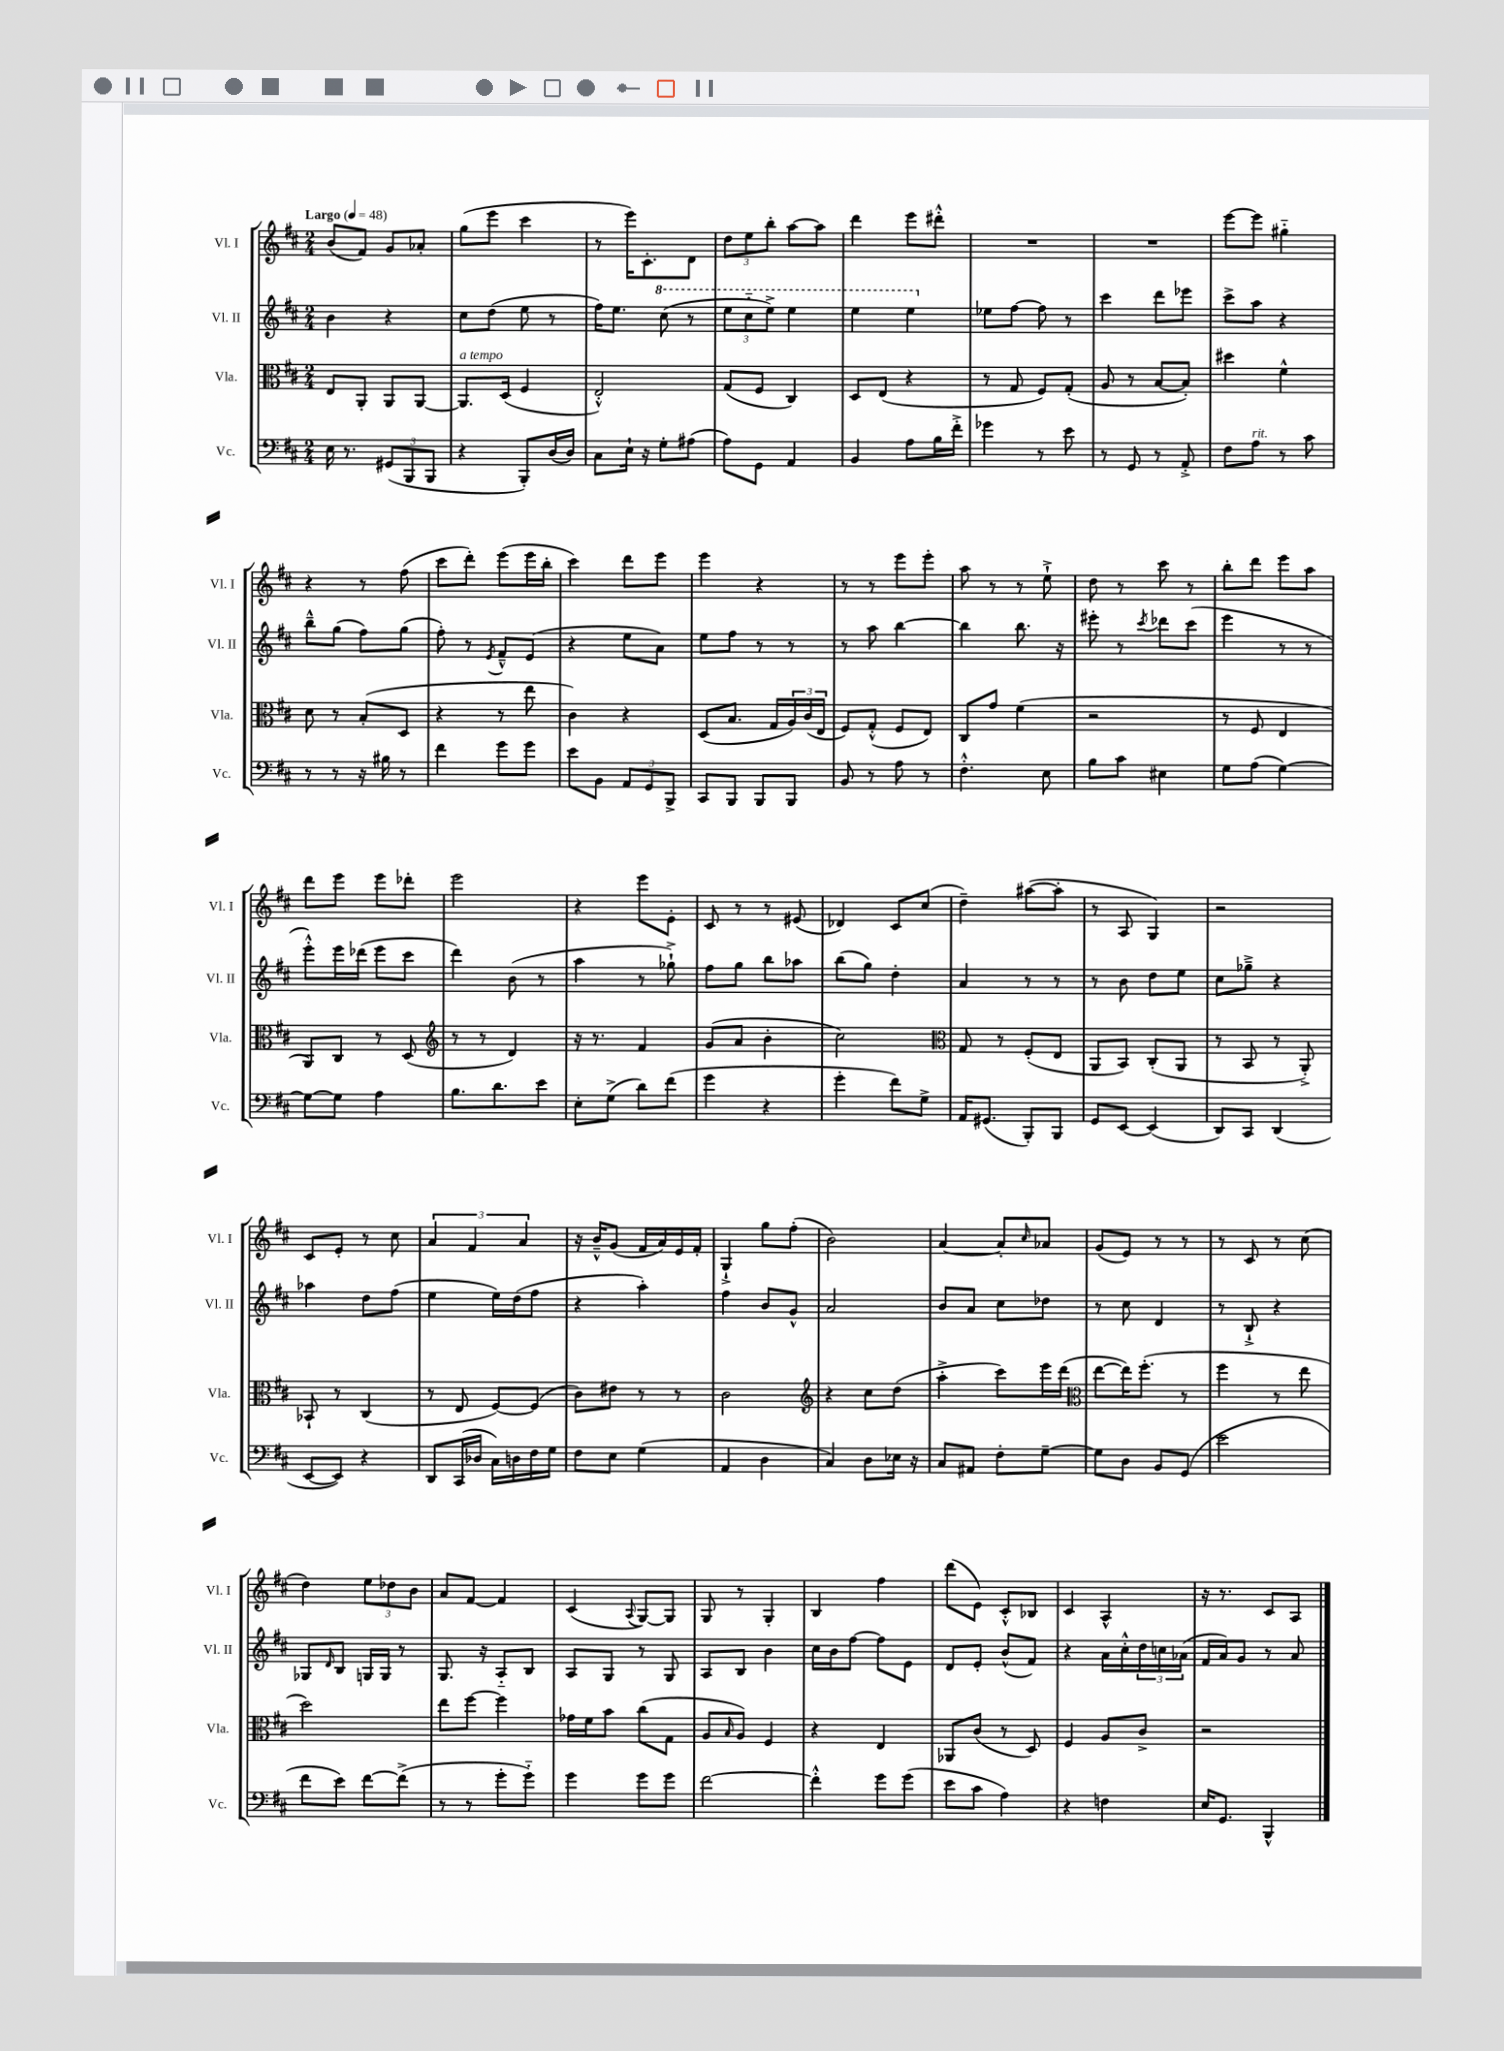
<<
\new StaffGroup <<
\new Staff = "s0" \with { instrumentName = "Vl. I" shortInstrumentName = "Vl. I" } {
    \clef treble \key d \major \numericTimeSignature \time 2/4 \tempo "Largo" 4 = 48
    b'8( fis'8) g'8 aes'8-. |
    g''8( e'''8 cis'''4 |
    r8 e'''16) cis'8.-. d'8 |
    \tuplet 3/2 { d''8 e''8 b''8-. } a''8~ a''8 |
    d'''4 e'''8 dis'''8-.-^ |
    R2 |
    R2 |
    e'''8~ e'''8 gis''4-_ |
    r4 r8 fis''8( |
    cis'''8 d'''8-.) e'''8( e'''16 b''16-. |
    cis'''4) d'''8 e'''8 |
    e'''4 r4 |
    r8 r8 e'''8 e'''8-. |
    a''8 r8 r8 e''8-!-> |
    d''8 r8 cis'''8 r8 |
    b''8-. d'''8 e'''8 a''8 |
    d'''8 e'''8 e'''8 des'''8-. |
    e'''2 |
    r4 e'''8 e'8-. |
    cis'8 r8 r8 eis'8( |
    des'4) cis'8 cis''8( |
    d''4--) ais''8~( ais''8-. |
    r8 a8 g4) |
    r2 |
    cis'8 e'8-. r8 cis''8 |
    \tuplet 3/2 { a'4 fis'4 a'4 } |
    r16 b'16---^ g'8( fis'16 a'16) e'16 fis'16-. |
    g4-!-> g''8 fis''8-.( |
    b'2) |
    a'4~ a'8-. \grace { cis''16 } aes'8 |
    g'8( e'8) r8 r8 |
    r8 cis'8 r8 cis''8( |
    d''4) \tuplet 3/2 { e''8 des''8 b'8 } |
    a'8 fis'8~ fis'4 |
    cis'4( \appoggiatura { a8 } g8~) g8 |
    g8 r8 g4-. |
    b4 fis''4 |
    d'''8( e'8) cis'8-.-^ bes8 |
    cis'4 a4-^ |
    r16 r8. cis'8 a8 \bar "|." |
}
\new Staff = "s1" \with { instrumentName = "Vl. II" shortInstrumentName = "Vl. II" } {
    \clef treble \key d \major \numericTimeSignature \time 2/4
    b'4 r4 |
    cis''8 d''8( e''8 r8 |
    fis''16) e''8. \ottava #1 cis'''8( r8 |
    \tuplet 3/2 { e'''8 cis'''8-_ e'''8->) } e'''4 |
    e'''4 e'''4 \ottava #0 |
    ees''8 fis''8~ fis''8 r8 |
    cis'''4 d'''8 ees'''8 |
    cis'''8-> a''8 r4 |
    b''8---^ g''8( fis''8) g''8( |
    fis''8-.) r8 \acciaccatura { e'8 } fis'8---^ e'8( |
    r4 e''8 a'8) |
    e''8 fis''8 r8 r8 |
    r8 a''8 b''4~ |
    b''4 b''8. r16 |
    eis'''8-. r8 \acciaccatura { cis'''8 } des'''8 cis'''8( |
    e'''4 r8 r8 |
    e'''8-.-^) e'''16 des'''16( e'''8 cis'''8 |
    d'''4) b'8( r8 |
    a''4 r8 ges''8-!->) |
    fis''8 g''8 b''8 aes''8 |
    b''8( g''8) d''4-. |
    a'4 r8 r8 |
    r8 b'8 d''8 e''8 |
    cis''8 ges''8---> r4 |
    aes''4 d''8 fis''8( |
    e''4 e''16) d''16( fis''8 |
    r4 a''4-.) |
    fis''4 b'8 g'8-^ |
    a'2 |
    b'8 a'8 cis''8 des''8 |
    r8 cis''8 d'4 |
    r8 b8-!-> r4 |
    ges8 \grace { d'16 } b8 g16 g16 r8 |
    g8. r16 a8-_ b8 |
    a8 g8 r8 g8 |
    a8 b8 b'4 |
    cis''16 b'16 fis''8~ fis''8 e'8 |
    d'8 e'8-. b'8-^( fis'8) |
    r4 a'16 cis''16-.-^ \tuplet 3/2 { d''16 c''16 aes'16( } |
    fis'16 a'16) g'8 r8 a'8 \bar "|." |
}
\new Staff = "s2" \with { instrumentName = "Vla." shortInstrumentName = "Vla." } {
    \clef alto \key d \major \numericTimeSignature \time 2/4
    e8 a,8-. a,8 a,8~ |
    a,8.^\markup { \italic "a tempo" } d16( fis4 |
    e2-.-^) |
    g8( fis8 cis4) |
    d8 e8( r4 |
    r8 g8 fis8) g8-.( |
    a8 r8 b8~ b8-.) |
    dis''4 fis'4-^ |
    d'8 r8 b8-.( d8 |
    r4 r8 e''8 |
    cis'4) r4 |
    d8( b8. g16 \tuplet 3/2 { a16) cis'16( e16 } |
    fis8) g8-.-^( fis8 e8) |
    cis8 g'8 fis'4( |
    r2 |
    r8 fis8 e4 |
    a,8) cis8 r8 d8( |
    \clef treble r8 r8 d'4) |
    r16 r8. fis'4 |
    g'8( a'8 b'4-. |
    cis''2) |
    \clef alto g8 r8 fis8-.( e8 |
    a,8 b,8) cis8-.( a,8 |
    r8 b,8 r8 a,8-.->) |
    bes,8-! r8 cis4( |
    r8 e8 fis8~) fis8( |
    cis'8) eis'8 r8 r8 |
    cis'2 |
    \clef treble r4 cis''8 d''8( |
    a''4-.-> cis'''8) e'''16 d'''16( |
    \clef alto e''8~ e''16) fis''8.-.( r8 |
    fis''4 r8 e''8 |
    d''2) |
    e''8 fis''8~ fis''4 |
    ges'16 fis'16 b'8 cis''8( g8 |
    a8 \grace { b16 } a8) fis4 |
    r4 e4 |
    aes,8 cis'8( r8 d8) |
    fis4 a8 cis'8-> |
    r2 \bar "|." |
}
\new Staff = "s3" \with { instrumentName = "Vc." shortInstrumentName = "Vc." } {
    \clef bass \key d \major \numericTimeSignature \time 2/4
    e16 r8. \tuplet 3/2 { gis,8( b,,8 b,,8 } |
    r4 b,,8-.) d16( d16) |
    cis8 e16-! r16 g8-. ais8( |
    a8) g,8 a,4 |
    b,4 a8 b16 fis'16-.-> |
    ges'4 r8 e'8 |
    r8 g,8 r8 a,8-.-> |
    fis8 a8^\markup { \italic "rit." } r8 cis'8 |
    r8 r8 r16 bis16 r8 |
    fis'4 g'8 g'8 |
    e'8 b,8 \tuplet 3/2 { a,8 g,8 b,,8-> } |
    cis,8 b,,8 b,,8 b,,8 |
    b,8 r8 a8 r8 |
    fis4.-.-^ e8 |
    b8 cis'8 eis4 |
    g8 a8( g4~) |
    g8~ g8 a4 |
    b8. d'8. e'8 |
    e8-. g8->( d'8) fis'8( |
    g'4 r4 |
    g'4-. fis'8) g8-> |
    a,16 gis,8.( b,,8-.) b,,8 |
    g,8 e,8~ e,4( |
    d,8) cis,8 d,4( |
    e,8~ e,8) r4 |
    d,8 cis,16( des16 cis16) d16 fis16 g16 |
    fis8 e8 g4( |
    a,4 d4 |
    cis4) d8 ees16 r16 |
    cis8 ais,8 fis8-. g8~-- |
    g8 d8 b,8 g,8( |
    e'2 |
    fis'8 e'8) fis'8~ fis'8->( |
    r8 r8 g'8-. g'8-_) |
    g'4 g'8 g'8 |
    fis'2~ |
    fis'4-.-^ g'8 g'8( |
    e'8 cis'8 a4) |
    r4 f4 |
    e16 g,8. b,,4-^ \bar "|." |
}
>>
>>
\layout { \context { \Score \remove "Bar_number_engraver" } }
